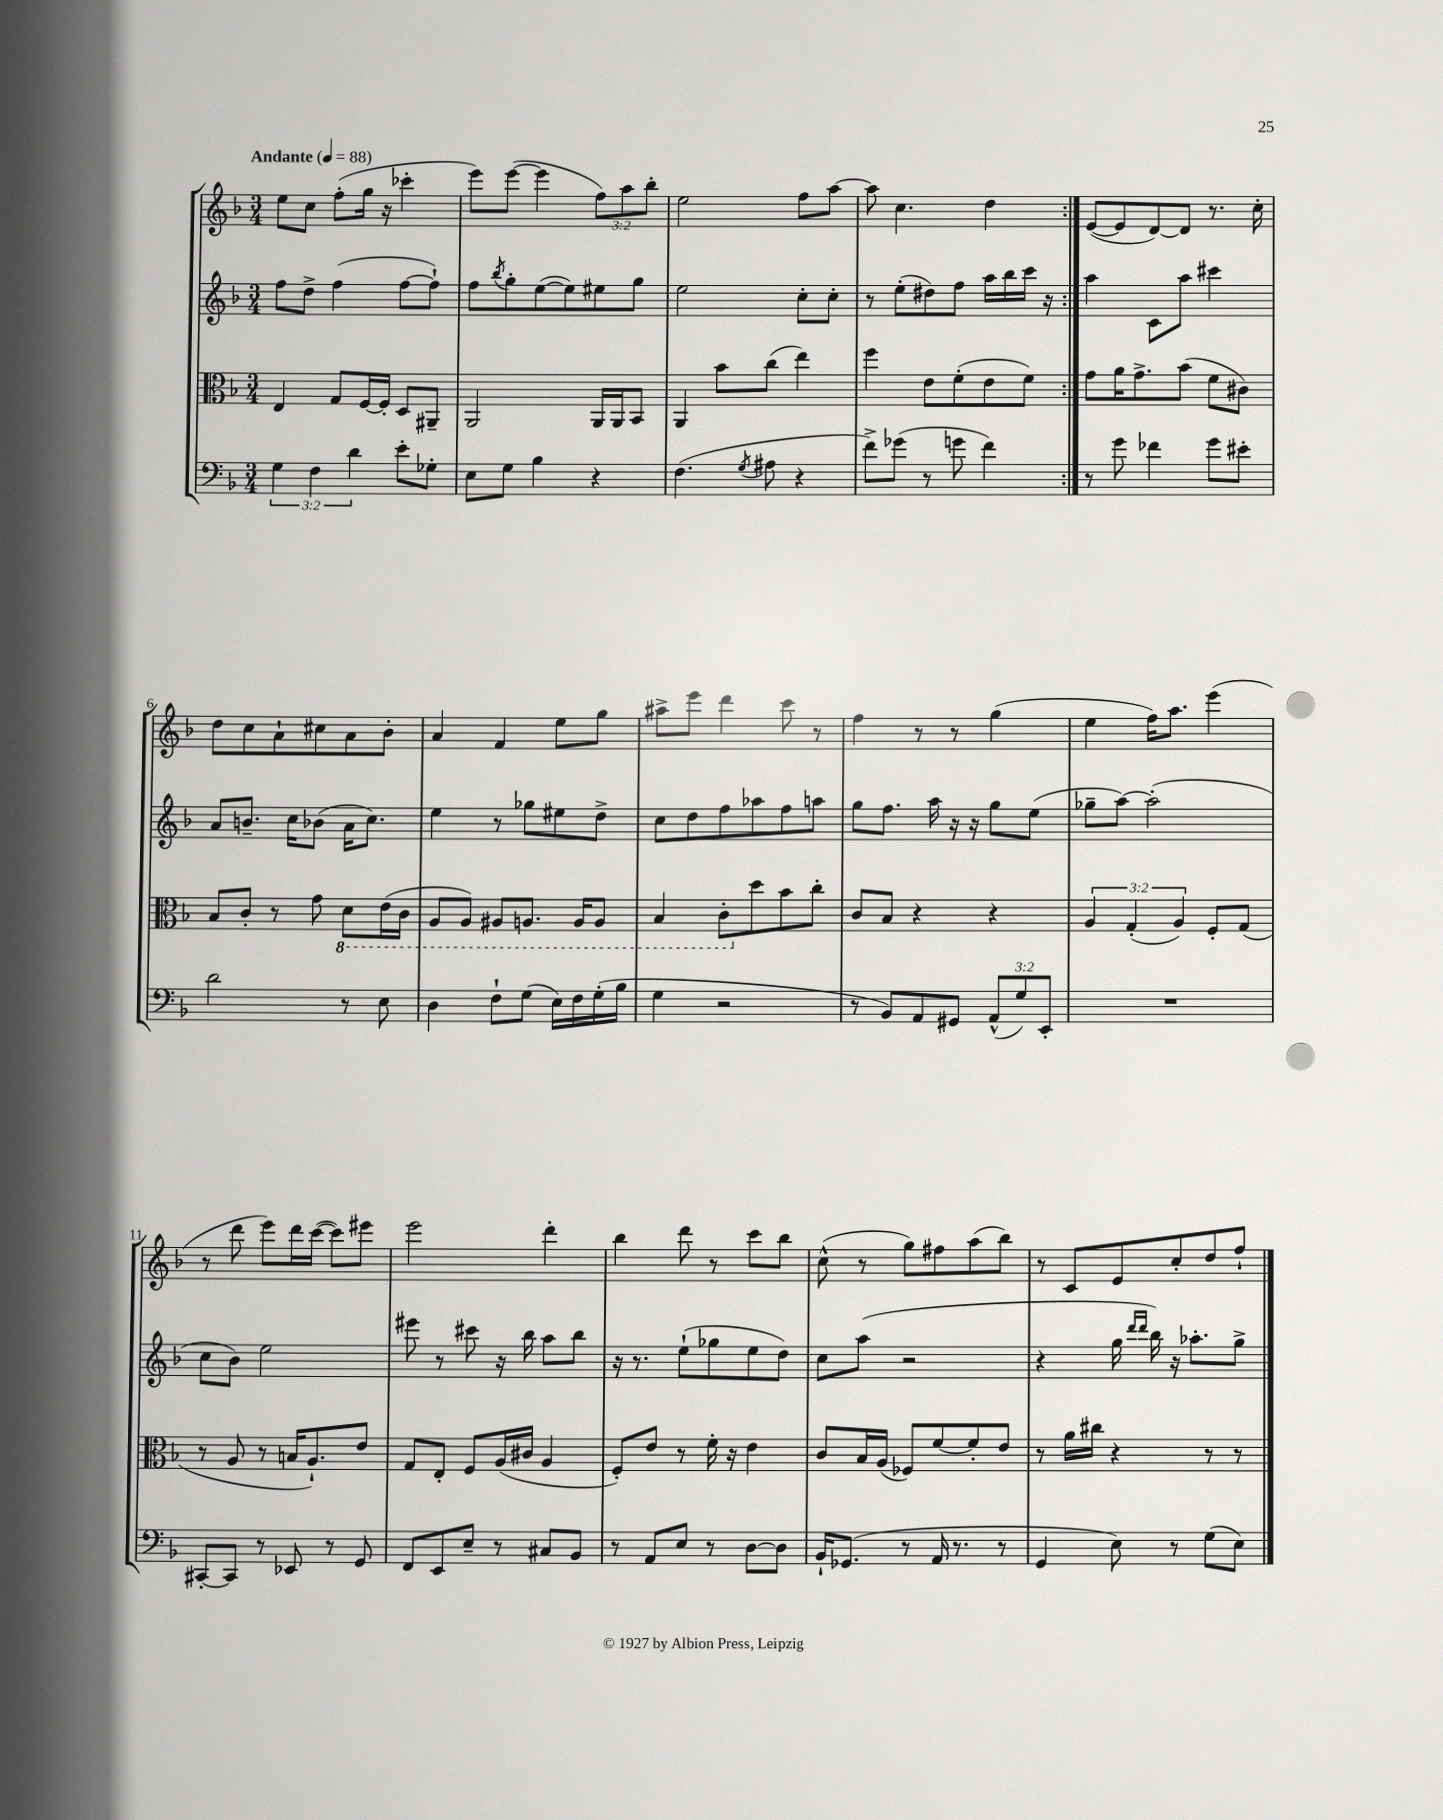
<<
\new StaffGroup <<
\new Staff = "s0" {
    \clef treble \key f \major \numericTimeSignature \time 3/4 \override Staff.TupletNumber.text = #tuplet-number::calc-fraction-text \tempo "Andante" 4 = 88
    \repeat volta 2 { e''8 c''8 f''8-.( g''16 r16 ces'''4-. |
    e'''8) e'''8~( e'''4 \tuplet 3/2 { f''8) a''8 bes''8-. } |
    e''2 f''8 a''8~ |
    a''8 c''4. d''4 | }
    e'8~( e'8 d'8~) d'8 r8. c''16-. |
    d''8 c''8 a'8-! cis''8 a'8 bes'8-. |
    a'4 f'4 e''8 g''8 |
    ais''8-> e'''8 d'''4 c'''8 r8 |
    f''4 r8 r8 g''4( |
    e''4 f''16) a''8. e'''4( |
    r8 d'''8 e'''8) d'''16 c'''16~( c'''8) eis'''8 |
    e'''2 d'''4-. |
    bes''4 d'''8 r8 c'''8 bes''8 |
    c''8-^( r8 g''8) fis''8 a''8( bes''8) |
    r8 c'8 e'8 c''8-. d''8 f''8-! \bar "|." |
}
\new Staff = "s1" {
    \clef treble \key f \major \numericTimeSignature \time 3/4
    \repeat volta 2 { f''8 d''8-> f''4( f''8~ f''8-!) |
    f''8 \acciaccatura { bes''8 } g''8-. e''8~( e''8) eis''8 g''8 |
    e''2 c''8-. c''8-. |
    r8 e''8-.( dis''8) f''8 a''16 bes''16 c'''16 r16 | }
    a''4 c'8 a''8 cis'''4 |
    a'8 b'8.-- c''16 bes'8( a'16 c''8.) |
    e''4 r8 ges''8 eis''8 d''8-> |
    c''8 d''8 f''8 aes''8 f''8 a''8 |
    g''8 f''8. a''16 r16 r16 g''8 e''8( |
    ges''8-- a''8~) a''2-.( |
    c''8 bes'8) e''2 |
    eis'''8 r8 cis'''8 r16 bes''16 a''8 bes''8 |
    r16 r8. e''8-!( ges''8 e''8 d''8) |
    c''8 a''8( r2 |
    r4 g''16 \grace { d'''16 d'''16 } bes''16) r16 aes''8.-. g''8-> \bar "|." |
}
\new Staff = "s2" {
    \clef alto \key f \major \numericTimeSignature \time 3/4 \override Staff.TupletNumber.text = #tuplet-number::calc-fraction-text
    \repeat volta 2 { e4 g8 f16~ f16-. d8 ais,8-- |
    a,2 a,16 a,16 bes,8 |
    a,4 bes'8 c''8( e''4) |
    f''4 e'8 f'8-.( e'8 f'8) | }
    g'8 a'16 g'8.-> bes'8( f'8 cis'8) |
    bes8 c'8-. r8 g'8 \ottava #-1 d8 e16( c16 |
    a,8 a,8) ais,8 a,8. a,16 a,8 |
    bes,4 c8-. \ottava #0 d''8 bes'8 c''8-. |
    c'8 bes8 r4 r4 |
    \tuplet 3/2 { a4 g4-.( a4) } f8-. g8( |
    r8 a8 r8 b16 a8.-!) e'8 |
    g8 e8-. f8 a16( cis'16 a4 |
    f8-.) e'8 r8 f'16-. r16 e'4 |
    c'8 bes16 a16( fes8) f'8~ f'8-. e'8 |
    r8 a'16 cis''16 r4 r8 r8 \bar "|." |
}
\new Staff = "s3" {
    \clef bass \key f \major \numericTimeSignature \time 3/4 \override Staff.TupletNumber.text = #tuplet-number::calc-fraction-text
    \repeat volta 2 { \tuplet 3/2 { g4 f4 d'4 } e'8-. ges8-. |
    e8 g8 bes4 r4 |
    f4.( \acciaccatura { g8 } ais8 r4 |
    f'8->) ges'8( r8 g'8 f'4) | }
    r8 g'8 fes'4 g'8 eis'8-. |
    d'2 r8 e8 |
    d4 f8-! g8( e16) f16 g16-.( bes16 |
    g4 r2 |
    r8 bes,8) a,8 gis,8 \tuplet 3/2 { a,8-^( g8) e,8-. } |
    R2. |
    cis,8~-. cis,8 r8 ees,8 r8 g,8 |
    f,8 e,8 e8-- r8 cis8 bes,8 |
    r8 a,8 e8 r8 d8~ d8 |
    bes,16-! ges,8.( r8 a,16 r8. r8 |
    g,4 e8) r8 g8( e8) \bar "|." |
}
>>
>>
